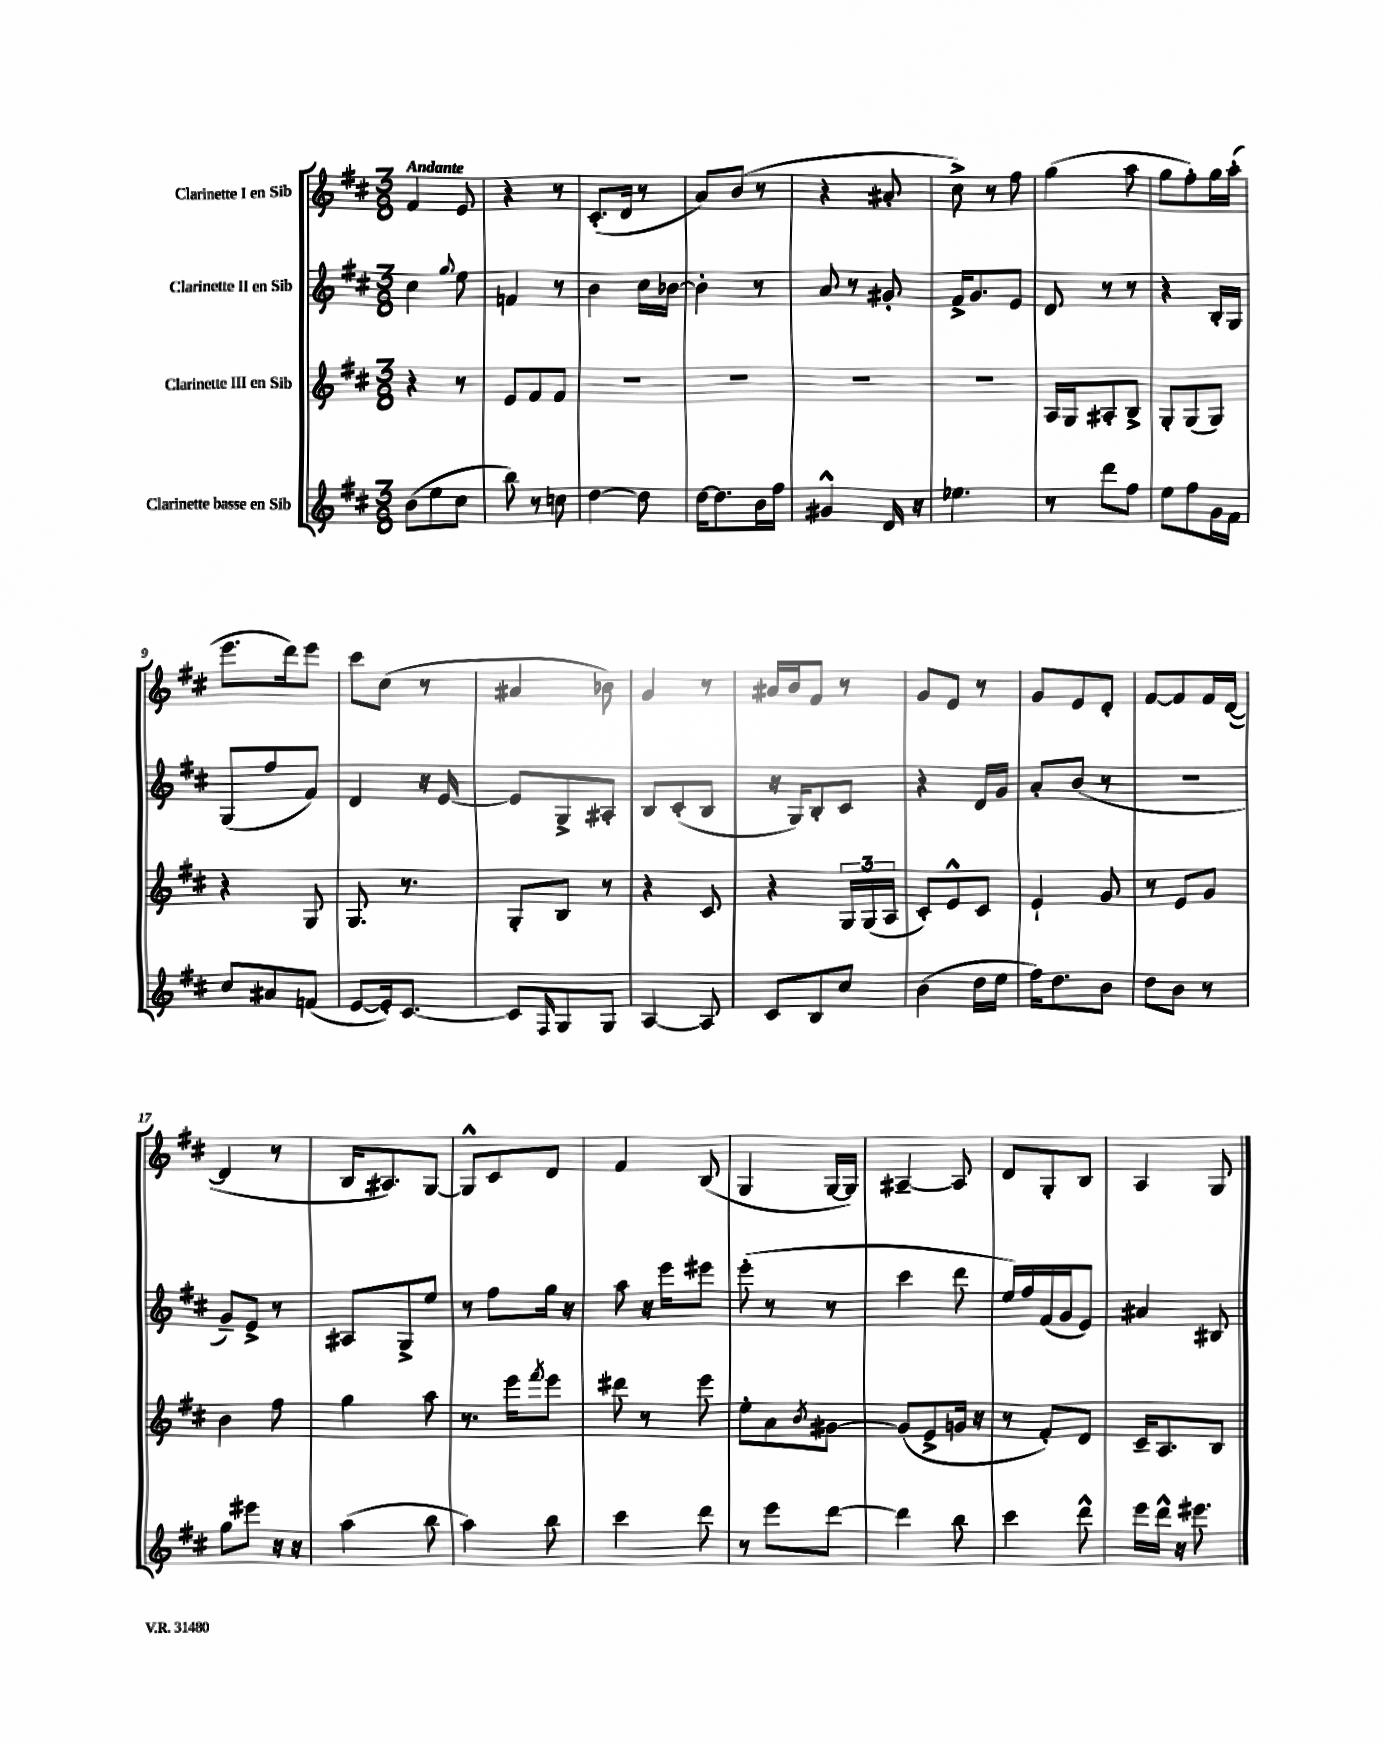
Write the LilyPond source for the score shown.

<<
\new StaffGroup <<
\new Staff = "s0" \with { instrumentName = "Clarinette I en Sib" } {
    \clef treble \key d \major \numericTimeSignature \time 3/8 \tempo "Andante"
    fis'4 e'8 |
    r4 r8 |
    cis'8.-.( d'16 r8 |
    a'8) b'8( r8 |
    r4 ais'8-. |
    cis''8->) r8 fis''8 |
    g''4( a''8 |
    g''8 fis''8-.) g''16 a''16-.( |
    e'''8. d'''16) e'''8 |
    cis'''8 cis''8( r8 |
    ais'4 bes'8) |
    g'4 r8 |
    ais'16 b'16 fis'8 r8 |
    g'8 e'8 r8 |
    g'8 e'8 d'8-. |
    fis'8~ fis'8 fis'16 d'16~( |
    d'4 r8 |
    b16 ais8.) g8~ |
    g8-^ cis'8 d'8 |
    fis'4 b8( |
    g4 g16~ g16) |
    ais4~-- ais8 |
    d'8 g8-. b8 |
    a4 g8 \bar "|." |
}
\new Staff = "s1" \with { instrumentName = "Clarinette II en Sib" } {
    \clef treble \key d \major \numericTimeSignature \time 3/8
    cis''4 \appoggiatura { g''8 } e''8 |
    f'4 r8 |
    b'4 cis''16 bes'16~ |
    bes'4-. r8 |
    a'8 r8 gis'8-. |
    fis'16-> g'8. e'8 |
    d'8 r8 r8 |
    r4 b16-. g16 |
    g8( fis''8 fis'8) |
    d'4 r16 e'16~ |
    e'8 g8-> ais8-. |
    b8 cis'8-.( b8 |
    r16 g16) b8-. cis'8 |
    r4 d'16 g'16 |
    a'8-. b'8( r8 |
    r4. |
    g'8--) e'8-> r8 |
    ais8 g8-> e''8 |
    r8 fis''8 g''16 r16 |
    a''8 r16 e'''16 eis'''8 |
    e'''8-.( r8 r8 |
    cis'''4 d'''8 |
    e''16) fis''16 fis'16( g'16 e'8) |
    ais'4 bis8 \bar "|." |
}
\new Staff = "s2" \with { instrumentName = "Clarinette III en Sib" } {
    \clef treble \key d \major \numericTimeSignature \time 3/8
    r4 r8 |
    e'8 fis'8 fis'8 |
    R4. |
    R4. |
    R4. |
    R4. |
    a16 g16 ais8-. b8-> |
    g8-. g8( g8) |
    r4 g8 |
    g8. r8. |
    g8-. b8 r8 |
    r4 cis'8 |
    r4 \tuplet 3/2 { g16 g16( a16 } |
    cis'8-.) e'8-^ cis'8 |
    e'4-! g'8 |
    r8 e'8 g'8 |
    b'4 fis''8 |
    g''4 a''8 |
    r8. e'''16 \acciaccatura { fis'''8 } e'''8 |
    dis'''8 r8 e'''8 |
    e''8-. a'8 \acciaccatura { b'8 } gis'8~ |
    gis'8( e'8-> g'16 r16 |
    r8 fis'8-.) d'8 |
    cis'16-- a8. b8 \bar "|." |
}
\new Staff = "s3" \with { instrumentName = "Clarinette basse en Sib" } {
    \clef treble \key d \major \numericTimeSignature \time 3/8
    b'8( e''8 cis''8 |
    b''8) r8 c''8 |
    d''4~ d''8 |
    d''16~ d''8. b'16 fis''16 |
    gis'4-^ d'16 r16 |
    ees''4. |
    r8 d'''8 fis''8 |
    e''8 fis''8 g'16 fis'16 |
    cis''8 ais'8 f'8( |
    e'8~ e'16-.) cis'8.~ |
    cis'8 \grace { fis16 } g8 g8 |
    a4~ a8 |
    cis'8 b8 cis''8 |
    b'4( d''16 e''16 |
    fis''16) d''8. b'8 |
    d''8 b'8 r8 |
    g''8 eis'''8 r16 r16 |
    a''4( b''8 |
    a''4) b''8 |
    cis'''4 d'''8 |
    r8 e'''8 d'''8~ |
    d'''4 b''8 |
    cis'''4 d'''8-^ |
    e'''16 d'''16-^ r16 eis'''8. \bar "|." |
}
>>
>>
